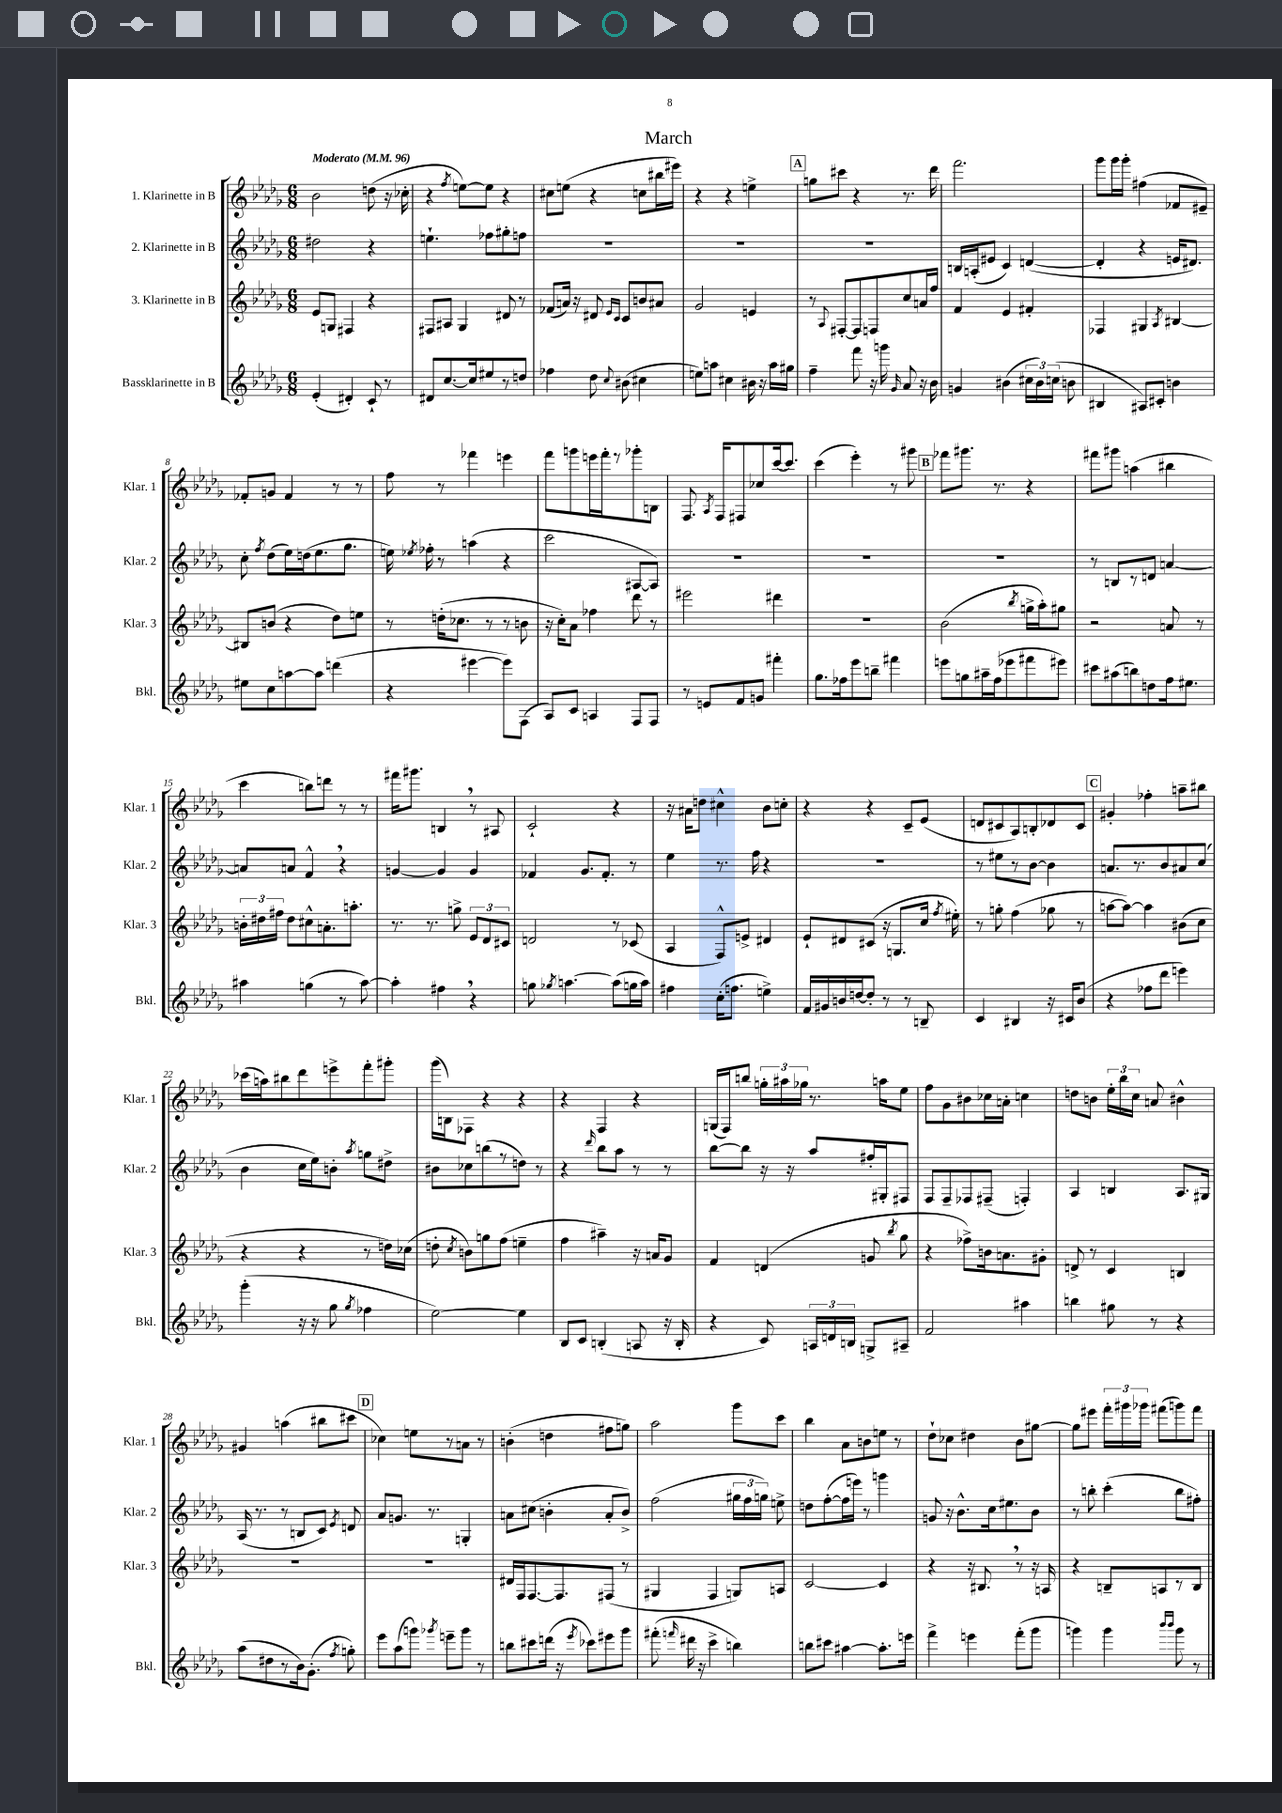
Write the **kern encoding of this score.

**kern	**kern	**kern	**kern
*part4	*part3	*part2	*part1
*staff4	*staff3	*staff2	*staff1
*I"Bassklarinette in B	*I"3. Klarinette in B	*I"2. Klarinette in B	*I"1. Klarinette in B
*I'Bkl.	*I'Klar. 3	*I'Klar. 2	*I'Klar. 1
*clefG2	*clefG2	*clefG2	*clefG2
*k[b-e-a-d-g-]	*k[b-e-a-d-g-]	*k[b-e-a-d-g-]	*k[b-e-a-d-g-]
*M6/8	*M6/8	*M6/8	*M6/8
*MM96	*MM96	*MM96	*MM96
=1	=1	=1	=1
!	!	!	!LO:TX:a:B:t=Moderato
(4e-'/	8e-/L	2dd#X\	2b-\
.	8Gn/J	.	.
4d#X'/)	4F#X/	.	.
8c`/	4r	4r	(8ddn\
8r	.	.	16r
.	.	.	16cc-X'\
=2	=2	=2	=2
8d#X/L	8F#X/L	4.een`\	4r
[8.cc/	8A#X/J	.	.
.	.	.	8qff/
.	4G-/	.	[8een\L)
16cc/k]	.	.	.
8ee#X/	.	8ff-X\L	8ee\J]
8r	8d#X/	8gg#X'\	4r
8ddn/J	8r	8ffn\J	.
=3	=3	=3	=3
4ff-X\	(8f-X/L	2.r	8cc#X\L
.	16an/Jk)	.	(8een\J
.	16r	.	.
8dd-\	8d#X/	.	4r
.	16qqe-/LL	.	.
8qqcc/	16qqc/JJ	.	.
(8b#X\	8c/L	.	.
4cc#X\	8bn/	.	8ccn\L
.	8a#X/J	.	16bb#X\L
.	.	.	16eee#X\JJ)
=4	=4	=4	=4
8een\L)	2g-/	2.r	4r
8aan\J	.	.	.
4cc#X\	.	.	4r
16b#X\	4en/	.	4een^\
16r	.	.	.
16aa\LL	.	.	.
16gg#X\JJ	.	.	.
!!LO:REH:place=s1:t=A
=5	=5	=5	=5
4ff~\	8r	2.r	8ggn\L
.	8qqA-/	.	.
.	[8F#X'/L	.	8ccc#X\J
8fff\	8F#/]	.	4r
16r	8Fn/	.	.
16gggn\	.	.	.
16qqg-/	.	.	.
8a-/	8cc/	.	8.r
16r	16an/L	.	.
16b-\	16ff/JJ	.	16ddd-\
=6	=6	=6	=6
4gn/	4f/	16Bn/LL	2.fff\
.	.	(16An'/J	.
.	.	8e#X/J	.
(4b#X\	4e-/	4c/)	.
24cc#X\LL	4f#X'/	([4dn/	.
24b#\)	.	.	.
(24ccn\JJ	.	.	.
8bn\	.	.	.
=7	=7	=7	=7
4B#X/	4F-X/	4d'/]	8ggg-\L
.	.	.	16ggg-\L
.	.	.	16ggg-'\JJ
8A#X/L)	4G#X/	4r	(4ff#X\
8c#X'/J	.	.	.
.	8qA-/	.	.
4bn\	[4B#X/	16en/KL	8f-X/L
.	.	8.d#X/J)	.
.	.	.	8e#X~/J)
!!LO:LB:g=z
=8	=8	=8	=8
8ee#X\L	8B#X/L]	8cc'\	8f-X'/L
.	.	8qff/	.
8cc\	(8bn/J	(8dd-\L	8gn/J
[8aan\	4r	16ee-\L)	4f-/
.	.	(16ddn\J	.
8aa\J]	.	8.ee-\	.
(4dddn\	8dd-\L)	.	8r
.	.	8.gg-\J	.
.	8een\J	.	8r
=9	=9	=9	=9
4r	8r	16een\)	8ff\
.	.	8qee-X/	.
.	.	16ff-X'\	.
.	(16ddn'\KL	8r	8r
.	8.cc-X\J	.	.
[4eee#X\	.	(4aan\	4fff-X\
.	8r	.	.
8eee#\L])	8r	4r	4eeen\
(8F\J	8bn\	.	.
=10	=10	=10	=10
8A-/L)	16r	2ccc\	8fff\L
.	16cc'\KL)	.	.
8c/J	8a-\J	.	8gggn\
4An/	4ff-X\	.	16eeen\L
.	.	.	16fff'\J
.	.	.	8r
8F/L	8ddd-\	[8A#X/L	8ggg-X'\
8F/J	8r	8A#/J])	8Bn\J
=11	=11	=11	=11
8r	2eee#X\	2.r	8.F/
8en/L	.	.	.
.	.	.	8qA-/
.	.	.	16F/KL
8f/	.	.	8F#X/
8gn/J	.	.	8cc-X/
4fff#X'\	4ddd#X\	.	[16ccc/k
.	.	.	8.ccc/J]
=12	=12	=12	=12
8.gg-\L	2.r	2.r	(4ccc\
16ff-X\k	.	.	.
8eee-\	.	.	4eee-'\)
8bbn~\J	.	.	.
4fff#X\	.	.	8r
.	.	.	8ggg#X\
!!LO:REH:place=s1:t=B
=13	=13	=13	=13
8eeen\L	(2b-\	2.r	8fff-X\L
8ggn\	.	.	8.ggg#X\J
16aa#X~\L	.	.	.
(16ff\J	.	.	8.r
8eee-X\	.	.	.
.	8qbb-/	.	.
8fff#X\	16ggn^\LL	.	4r
.	16aa-'\J)	.	.
8eee#X\J)	8gg#X\J	.	.
=14	=14	=14	=14
8ccc#X\L	2r	8r	8fff#X\L
(8aa#X\	.	8Bn/L	8ggg#X\J
8bbn\)	.	8r	(4aan\
8ddn\	.	8dn/J	.
16ff\k	8an/	[4an/	4bb#X\
8.ee#X\J	.	.	.
.	8r	.	.
!!LO:LB:g=z
=15	=15	=15	=15
4aa#X\	24bn'\LL	8an/L]	4ccc\
.	24dd#X\	.	.
.	24ff#X\JJ	.	.
.	8dd#\L	8an/J	.
(4ggn\	8cc#X^^\	4f^^,/	8bbn\L)
.	8.an'\	.	8dddn\J
8r	.	4r	8r
.	8.aan'\J	.	.
[8aa#\)	.	.	8r
=16	=16	=16	=16
4aa#'\]	8.r	[4gn/	16fff#X\KL
.	.	.	8.ggg#X\J
.	8.r	.	.
4ff#X,\	.	4g/]	4Bn,/
.	8ggn^\	.	.
4r	12e-/L	4g/	8r
.	12d-/	.	.
.	.	.	8A#X/
.	12c#X/J	.	.
=17	=17	=17	=17
8ggn\	2dn/	4f-X/	2c`/
8qgg-X/	.	.	.
[4.aan\	.	.	.
.	.	8.g-/L	.
.	.	8.f-'/J	.
(8aa\L]	8r	.	4r
16ggn\L	(8c-X/	8r	.
16aa\JJ)	.	.	.
=18	=18	=18	=18
4ff#X\	4A-/	4ee-\	16r
.	.	.	16a#X\KL
.	.	.	8ddn\J
(16cc'\KL	8F^^/L)	8.r	4cc#X^^\
8.ffn\J	.	.	.
.	8en^/J	.	.
.	.	16ff\	.
4een^\)	4d#X/	4r	8b-\L
.	.	.	8ccn'\J
=19	=19	=19	=19
16f/LL	8e-`/L	2.r	4r
16g#X/	.	.	.
16bn/	8d#X/	.	.
[16ddn/J	.	.	.
8dd'/J]	(8c#X/J	.	4r
8r	16r	.	.
.	8.Gn/L	.	.
8r	.	.	8c~/L
8Bn~/	16cc/Jk	.	(8e-/J
.	8qff/	.	.
.	16ee#X'\)	.	.
=20	=20	=20	=20
4c/	8r	8r	8dn/L
.	8ggn'\	8ee#X\L	8c#X/
4B#X/	(4ff\	8r	8A-/)
.	.	[8b-\J	8Bn'/
16r	8gg-X\	4b-\]	8d-X/
16c#X/KL	.	.	.
(8b-/J	8r	.	8c#/J
!!LO:REH:place=s1:t=C
=21	=21	=21	=21
4r	[8aan\L	8.an/L	4g#X'/
.	8aa\J_)	.	.
.	.	8.r	.
8ff-X\L	4aa\]	.	4ff-X'\
8ddd-\J	.	8b-/	.
4eeen\)	(8b#X\L	8a#X/	8aan~\L
.	8cc\J	(8cc/J	8bb#X\J
!!LO:LB:g=z
=22	=22	=22	=22
(4ggg-'\	4r	4b-\	(16ccc-X\LL
.	.	.	16aan\J)
.	.	.	8bb#X\
16r	4r	16cc\LL	8ddd-\
16r	.	16ee-\J)	.
8gg-\	.	8bn'\J	8eeen^\
8qgg-/	.	8qaa-/	.
4ff-X\	8r	8ggn\L	8fff'\
.	16ddn\LL)	8dd#X^\J	8ggg#X'\J
.	(16cc-X\JJ	.	.
=23	=23	=23	=23
[2ee-\)	8ddn'\	8b#X\L	(16ggg-\LL
.	.	.	16Bn\J)
.	8qcc/	.	.
.	8bn\L)	8cc-X\	8F-X\J
.	8ggn\	(8bbn\	4r
.	(8ff\J	8r	.
4ee-\]	4een~\	8ddn\J)	4r
.	.	8r	.
=24	=24	=24	=24
8B-/L	4ff\	4r	4r
8c/J	.	.	.
.	.	16qqddd-/	.
(4Bn'/	4aa#X~\)	8bb-\L	4F/
.	.	8aa-\J	.
8An/	16r	8r	4r
.	16an/KL	.	.
16r	8g-/J	8r	.
16B'/	.	.	.
=25	=25	=25	=25
4r	4f/	[8bb-\L	(16Gn/LL
.	.	.	16F/J)
.	.	8bb-\J]	8bbn/J
8c/)	(4dn/	16r	24ggn'\LL
.	.	.	24aa#X\
.	.	16r	.
.	.	.	24gg-X\JJ
24An/LL	.	8aa-/L	8.r
24dn/	.	.	.
24Bn/JJ	.	.	.
8Gn^/L	8gn/	16ff#X'/L	.
.	.	16G#X'/J	16aan\KL
.	8qbb-/	.	.
8A#X~/J	8gg-\	8F#X/J	8ee-\J
=26	=26	=26	=26
2f/	4r	8F/L	8ff\L
.	.	8F~/	8g-\
.	8ff-X^\L)	8F-X/	8b#X\
.	16bn\k	(8F#X~/J	16cc-X\L
.	8.an\	.	16an'\JJ
4aa#X\	.	4Fn'/)	4ccn\
.	8g#X'\J	.	.
=27	=27	=27	=27
4bbn\	8dn^/	4A-/	8ddn\L
.	8r	.	8bn\J
8gg#X\	4c/	4Bn/	24ee-'\LL
.	.	.	24bb-\
.	.	.	24cc\JJ
8r	.	.	8an/
4r	4Bn/	8.A-/L	4b#X^^\
.	.	16G#X/Jk	.
!!LO:LB:g=z
=28	=28	=28	=28
(8aa-\L	2.r	(16A-/	4g#X/
.	.	8.r	.
8dd#X\	.	.	.
8r	.	8r	(4aan\
16b-\k)	.	8Bn/L	.
(8.g-'\J	.	.	.
.	.	8c/J)	8bb#X\L
8qff/	.	8qe-/	.
8ggn'\)	.	8dn/	8ccc#X\J
!!LO:REH:place=s1:t=D
=29	=29	=29	=29
8eee-\L	2.r	8a-/L	4cc-X\)
(8aa-\	.	8.gn/J	.
8gggn\J)	.	.	8een\L
.	.	8.r	.
8qggg-X/	.	.	.
8eeen~\L	.	.	8r
8ggg-\J	.	4Gn'/	8an\J
8r	.	.	8r
=30	=30	=30	=30
8bbn\L	16d#X/LL	8an\L	(4bn'\
.	16F/J	.	.
8ccc#X\	[8.F/	(8cc#X\J	.
(16dddn\Jk	.	4bn'\	4ddn\
16r	8.F/]	.	.
8qeee-/	.	.	.
8ccc-X\L)	.	.	.
8eee#X\	(8F#X/J	8a'/L	8ff#X\L
8ggg-\J	8r	8b^/J)	8ggn\J)
=31	=31	=31	=31
(8fff#X'\	4G#X/	(2ff\	2aa-\
16qqfffn/	.	.	.
16ddd#X\	.	.	.
16r	.	.	.
4ccc^\	4F/	.	.
4bbn\)	8Gn/L)	24gg#X\LL	8ggg-\L
.	.	24ff\	.
.	.	24ggn\JJ)	.
.	8An/J	8een^\	8ccc\J
=32	=32	=32	=32
8bbn\L	[2c/	8ddn\L	4bb-\
8ccc#X\J	.	([8ff'\	.
[4aa#X\	.	16ff\L]	8a-\L
.	.	16eeen\JJ)	.
.	.	8r	8bn\
8.aa#'\L]	4c/]	4gggn\	8een\J
.	.	.	8r
16eeen\Jk	.	.	.
=33	=33	=33	=33
4fff^\	4r	8gn/	8dd-`\L
.	.	16r	8cc-X\J
.	.	8.b-^^\L	.
4eeen\	16r	.	4dd#X\
.	8.B#X,/	.	.
.	.	16cc\k	.
.	.	8.ee#X\	.
(8fff'\L	8r	.	8b-\L
8ggg-\J	16r	8b-\J	[8gg#X\J
.	16An/	.	.
=34	=34	=34	=34
4gggn\)	4r	8r	8gg#\L]
.	.	8bbn'\	8eee#X\J
4ggg\	8Bn~/L	(4ccc'\	24fff'\LL
.	.	.	24ggg#X\
.	.	.	24ggg-X\JJ
.	8An/	.	(8fff#X\L
16qqbbb-/LL	.	.	.
16qqbbb-/JJ	.	.	.
8ggg\	8r	8bb\L	8gggn\)
8r	8B/J	8ff#X'\J)	8fff#\J
==	==	==	==
*-	*-	*-	*-
